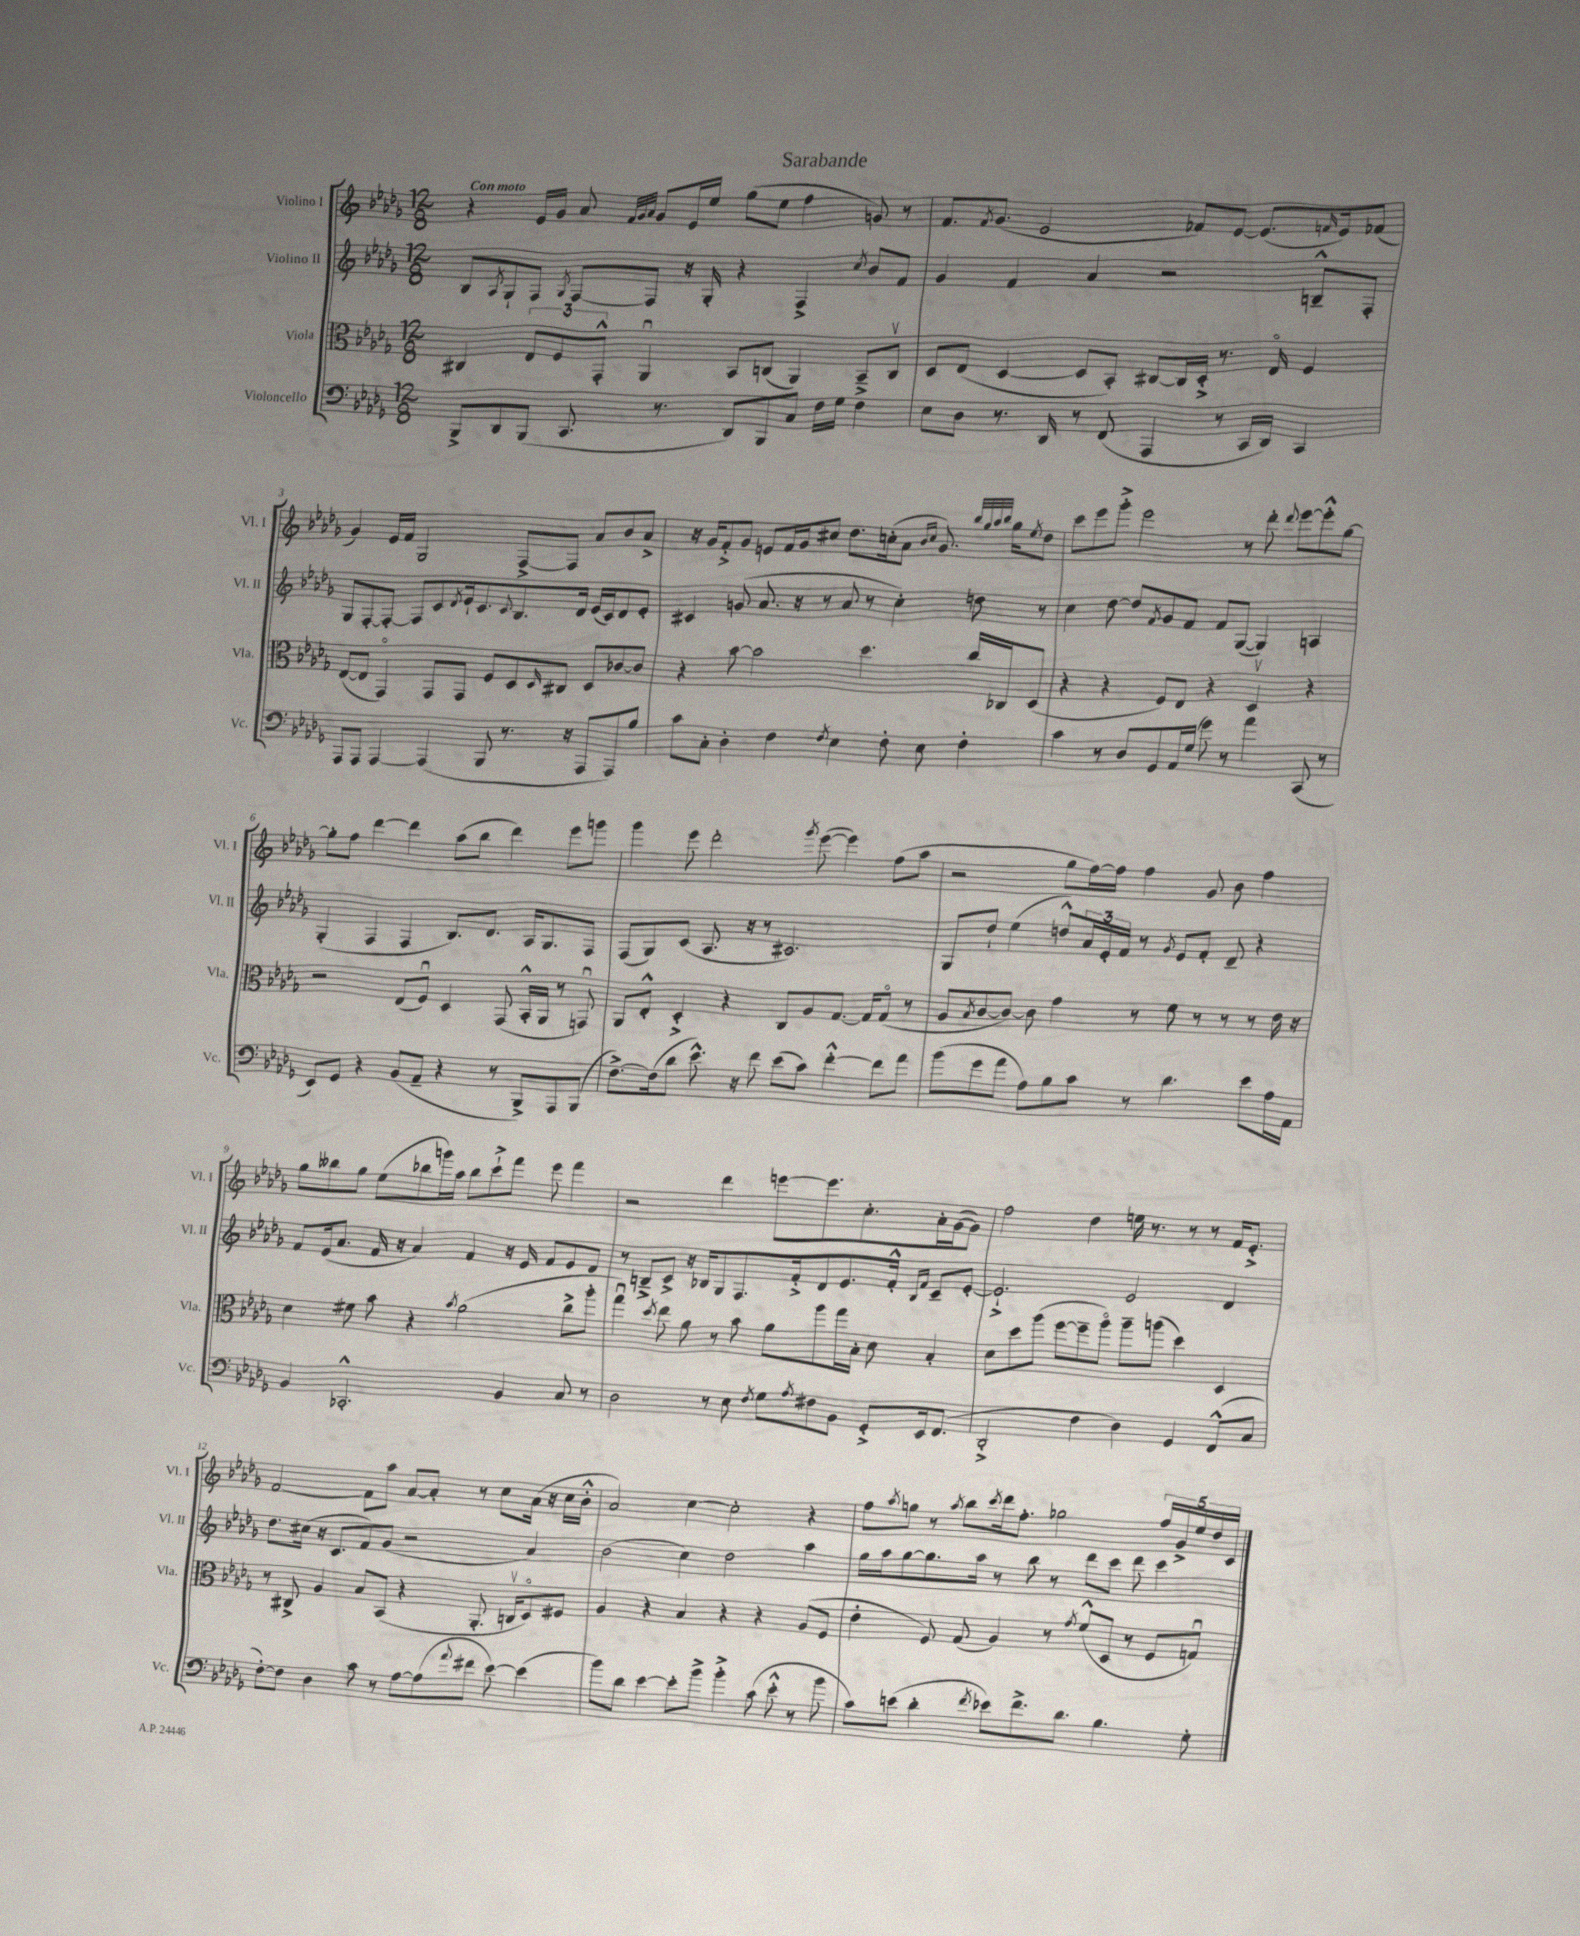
\header { title = "Sarabande" }
<<
\new StaffGroup <<
\new Staff = "s0" \with { instrumentName = "Violino I" shortInstrumentName = "Vl. I" } {
    \clef treble \key des \major \numericTimeSignature \time 12/8 \tempo "Con moto"
    r4 ees'16 ges'16 aes'8 \grace { f'32 ges'32 aes'32 } ges'8 ees'16 ees''16 ges''8( ees''8 f''4 g'8) r8 |
    f'8. \acciaccatura { f'8 } ges'8.( ees'2 fes'8) ees'8~ ees'8.( \grace { f'16 } ees'16) fes'8( |
    ges'4) ees'16 f'16 ges2 f8~-> f8 aes'8 bes'8 aes'8-> |
    r16 ges'16 f'8-.-> ges'8 e'8 f'16 ges'16 cis''8 des''8. c''16-.( aes'8 \grace { bes'16 c''16 } ges'8.) \grace { bes''32 ges''32 aes''32 bes''32 } ges''16 \acciaccatura { ees''8 } des''8 |
    c'''8 ees'''8 ges'''8-.-> ees'''2 r8 des'''8-. \appoggiatura { des'''8 } ees'''8~ ees'''8-.-^ ges''8~ |
    ges''8-. f''8 des'''4~ des'''4 aes''8( bes''8 des'''4) ees'''8 g'''8 |
    ges'''4 ees'''8 des'''2-. \acciaccatura { ges'''8 } ees'''8~( ees'''4) f''8( aes''8 |
    r2 ges''8 f''16~) f''16 f''4 ges'8 bes'8 f''4 |
    ges''8 beses''8 ges''8 ees''8( bes''8 g'''16) aes''16 bes''8 c'''8-!-> f'''8 ees'''8 f'''4 |
    r2 des'''4 e'''8~ e'''8. c''8.-. aes'16-. ges'16~( ges'8) |
    f''2 des''4 e''16 r8. r8 r8 f'16 ees'8.-.-> |
    f'2~ f'8 aes''8 aes'8~ aes'8-. r8 c''8 aes'16( r16 c''16 bes'16-.-^ |
    aes'2) c''4~ c''2-. r4 |
    f''8 \acciaccatura { aes''8 } g''8 r8 \acciaccatura { aes''8 } bes''8 \acciaccatura { c'''8 } des'''16 f''8.-. ges''2 \tuplet 5/4 { f''16 ges'16-> ees''16 des''16 c'16 } \bar "|." |
}
\new Staff = "s1" \with { instrumentName = "Violino II" shortInstrumentName = "Vl. II" } {
    \clef treble \key des \major \numericTimeSignature \time 12/8
    bes8 \acciaccatura { aes8 } ges8-! f8 \acciaccatura { ges8 } f8~ f8 r16 ges16-. r4 f4-> \acciaccatura { c''8 } bes'8 f'8 |
    ges'4 f'4 aes'4 r2 b8---^ f8-. |
    ges8 f8~-. f8~-. f8 c'8 \acciaccatura { des'8 } ees'16-! c'8. \appoggiatura { c'8 } bes8. des'16 ees'16( c'16) des'8 ees'8-. |
    cis'4 g'8( aes'8. r16 r8 aes'8 r8 c''4-.) d''8 r8 |
    c''4 des''8~ des''8 \acciaccatura { f'8 } ges'8 f'8 f'8 ges8~( ges4) a4 |
    ges4-.( f4 f4 bes8.) des'8. aes16 ges8. f8 |
    f8( ges8) c'8( aes8. r16 r8 cis'2.) |
    ges8 des''8-! ees''4( d''8-^) \tuplet 3/2 { aes'16 ees'16-. f'16 } r8 \acciaccatura { ges'8 } ees'8 f'8-. des'8-- r4 |
    f'8 ees'16( aes'8. f'16 r16 aes'4) f'4 r16 ees'16 f'8 ees'8 des'8 |
    r8 b8---> c'8-> r16 bes16 ges8 f8. f'16-.-> des'8 ees'8. f'16-.-^ \grace { bes16 f'16 } c'8-- ees'8~-. |
    ees'2.-!-> ees'2 des'4 |
    des''8. cis''16( r16 c'8. f'8) ges'8( r2 aes'4) |
    bes'2( c''4) des''2 aes''4 |
    ges''16 aes''16 ges''8~ ges''8. aes''16 r8 bes''8 r8 des'''8 c'''8 des'''8 c'''4 \bar "|." |
}
\new Staff = "s2" \with { instrumentName = "Viola" shortInstrumentName = "Vla." } {
    \clef alto \key des \major \numericTimeSignature \time 12/8
    cis4 \tuplet 3/2 { ees8 f8 ges,8-.-^ } aes,4\downbow bes,8 c8( aes,4) bes,8---> c8\upbow |
    des8 ees8( des4~ des8 bes,8-.) cis8~ cis16 des16-.-> r8. ees16\flageolet f4 |
    ees8~( ees8 ges,4\flageolet) ges,8 ges,8 f8 des8 \grace { des16 } cis8 des8 ces'8~ ces'8 |
    r4 bes'8~ bes'2 des''4. c''16 ces16 des8( |
    r4 r4 f8) ees8 r4 des4\upbow r4 |
    r2 ees8( f8\downbow) des4 ges,8( bes,16-.-^ aes,16 r8 g,8\downbow) |
    aes,8 ees8-.-^ des4-.-> r4 c8 aes8 ges8.~ ges16 ges8\flageolet( r8 |
    aes8 \acciaccatura { bes8 } c'8~ c'8~) c'8 ges'4 r8 f'8 r8 r8 r8 ees'16 r16 |
    des'4 fis'8 bes'8 r4 \acciaccatura { bes'8 } aes'2( c''8-> aes''8-. |
    ges''4\downbow) \acciaccatura { des''8 } ees''8 aes'8 r8 bes'8 aes'8 aes''8 ges''16 bes16-. des'8 bes4-. |
    des'8 des''8 aes''8( f''8~ f''8-- aes''8\flageolet) aes''8-- a''8( des''4) des4 |
    r8 cis8-> aes4 bes8 bes,8( r4 aes,8.-. c16\upbow des8\flageolet) fis8 |
    aes4 r4 bes4 r4 r4 aes8( f8 |
    ees'4-. f8) ges8( aes4) r8 \acciaccatura { ges'8 } f'8-^( des8 r8 f8 g8\downbow) \bar "|." |
}
\new Staff = "s3" \with { instrumentName = "Violoncello" shortInstrumentName = "Vc." } {
    \clef bass \key des \major \numericTimeSignature \time 12/8
    bes,,8-> des,8 bes,,8( c,8. r8. des,8) bes,,8 c8 f16 ges16 f4 |
    ees8 des8 r8. des,16 r8 f,8( aes,,4 r8 c,16 des,16) c,4 |
    aes,,8 aes,,8 aes,,4~ aes,,4( bes,,8 r8. r16 aes,,8 aes,,8) bes8 |
    c'8 c8-. des4-. f4 \acciaccatura { f8 } ees4 f8-. ees8 f4-. |
    c'4 r8 des8 ges,8 aes,16 ges16( ges'8) r8 aes'4 c,8( r8 |
    ees,8) ges,8 r4 bes,8( aes,8-- r4 r8 bes,,8->) aes,,8 bes,,8( |
    f8.~->) f16( des'8 ees'8.-^) r16 f'8 ees'8( c'8) f'4~-.-^ f'8 aes'8 |
    bes'8( ges'8 aes'8 aes8) bes8 c'8 r8 des'4. ees'8 aes16 aes,16 |
    bes,4 ces,2.-.-^ bes,4 c8 r8 |
    des2 r8 ees8 \acciaccatura { f8 } ges8 \acciaccatura { aes8 } fis8 bes,8 ges,8-.-> ees,16 f,8.( |
    des,2-.-> f4 des4) ges,4 f,8-^( c8 |
    f8~-.) f8 des4 c'8 r8 aes8~ aes8( \appoggiatura { aes'8 } fis'8 ees'8~) ees'4( |
    bes'8) des'8 ees'4~ ees'8-. bes'8-> bes'4-.-> c'8( ees'8-.-^ r8 bes'8 |
    c'8) e'8( des'4-. \acciaccatura { f'8 } ees'8) f'8.-> des'8. bes4. ges8-. \bar "|." |
}
>>
>>
